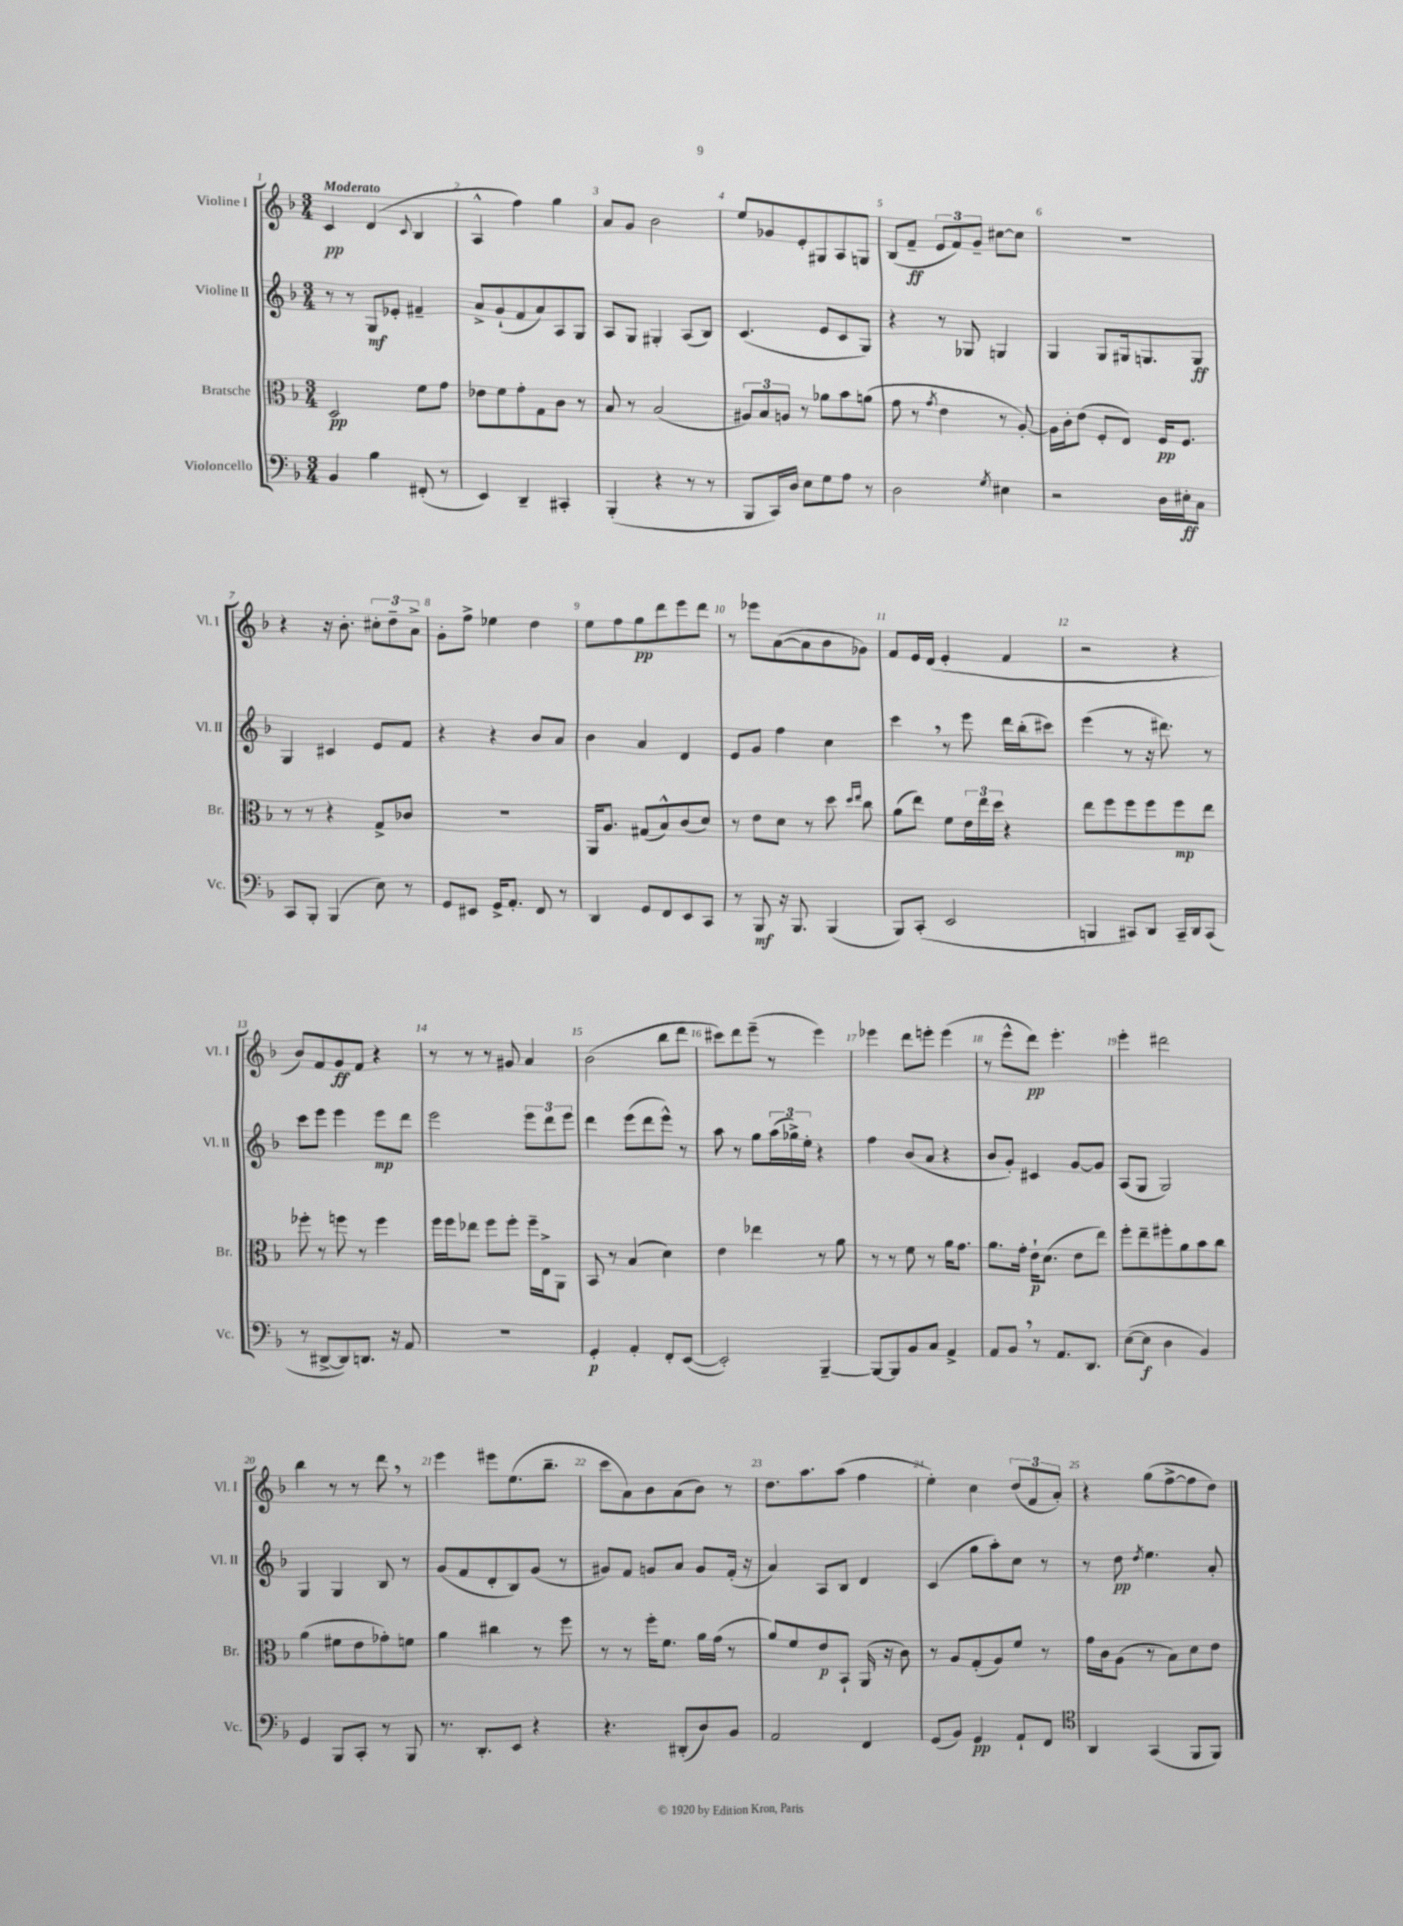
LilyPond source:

<<
\new StaffGroup <<
\new Staff = "s0" \with { instrumentName = "Violine I" shortInstrumentName = "Vl. I" } {
    \clef treble \key f \major \numericTimeSignature \time 3/4 \tempo "Moderato"
    c'4\pp d'4( \appoggiatura { c'8 } bes4 |
    a4-^ f''4) g''4 |
    a'8 g'8 bes'2 |
    e''8 ges'8 e'8-. gis8 a8 g8 |
    bes8( f'8--\ff \tuplet 3/2 { e'8 f'8) g'8-- } cis''8~ cis''8 |
    R2. |
    r4 r16 bes'8.-. \tuplet 3/2 { cis''8-. d''8-- a'8-> } |
    g'8-. f''8-> ees''4 d''4 |
    e''8 f''8 g''8\pp d'''8 e'''8 d'''8 |
    r8 ees'''8 a'8~( a'8 bes'8 ges'8) |
    f'8 e'16 d'16( e'4-. f'4 |
    r2 r4 |
    bes'8) f'8 g'8\ff f'8 r4 |
    r8 r8 r8 gis'8 a'4 |
    bes'2( bes''8 d'''8 |
    cis'''8) d'''8 e'''8--( r8 e'''4) |
    ees'''4 d'''8 e'''8-. e'''4( |
    r8 e'''8-^ d'''8\pp) e'''4.-. |
    e'''4-. dis'''2 |
    bes''4 r8 r8 d'''8 \breathe r8 |
    e'''4 eis'''8 e''8.( bes''8.-- |
    c'''8 a'8) bes'8 a'8( bes'8) r8 |
    d''8. a''8. a''8( f''4 |
    e''4-.) c''4 \tuplet 3/2 { d''8( f'8 a'8-.) } |
    r4 g''8( f''8~-> f''8 d''8) \bar "|." |
}
\new Staff = "s1" \with { instrumentName = "Violine II" shortInstrumentName = "Vl. II" } {
    \clef treble \key f \major \numericTimeSignature \time 3/4
    r8 r8 g8\mf ees'8-. fis'4-- |
    a'8-> g'8-!( f'8 a'8) a8 g8 |
    a8 g8 gis4-. a8( bes8) |
    c'4.( e'8 c'8 g8) |
    r4 r8 ges8 g4 |
    g4 g8 gis16 g8. g8\ff |
    g4 cis'4 e'8 f'8 |
    r4 r4 bes'8 a'8 |
    bes'4 a'4 d'4 |
    e'8 g'8 f''4 c''4 |
    c'''4 \breathe r8 e'''8 d'''16 bes''16-.( cis'''8) |
    e'''4( r8 r16 dis'''8.) r8 |
    c'''8 e'''8 e'''4 e'''8\mp d'''8 |
    e'''2 \tuplet 3/2 { e'''8 d'''8 e'''8 } |
    d'''4 e'''8( d'''8 e'''8-^) r8 |
    a''8 r8 g''8 \tuplet 3/2 { a''16( ges''16->) e''16-. } r4 |
    f''4 bes'8( a'8 r4 |
    bes'8 g'8-.) cis'4 g'8~ g'8 |
    a8( g8 g2) |
    g4 g4 bes8 r8 |
    g'8( f'8 d'8-. bes8) g'8( r8 |
    gis'8) f'8 g'8 a'8 g'8 f'16-.( r16 |
    a'4) a8 bes8 d'4 |
    c'4( g''8 a''8-.) c''8 r8 |
    r8 d''8\pp \acciaccatura { d''8 } e''4. a'8-. \bar "|." |
}
\new Staff = "s2" \with { instrumentName = "Bratsche" shortInstrumentName = "Br." } {
    \clef alto \key f \major \numericTimeSignature \time 3/4
    d2\pp f'8 g'8 |
    ees'8 f'8 g'8-. g8 c'8 r8 |
    bes8 r8 bes2( |
    \tuplet 3/2 { ais8) bes8 a8 } r8 aes'8 bes'8 a'8( |
    g'8 r8 \acciaccatura { g'8 } e'4 r8 a8~-.) |
    a16 c'16-. e'8( f8-. e8) f16\pp f8. |
    r8 r8 r4 g8-> ces'8 |
    R2. |
    a,16 a8. gis8( bes8-^) c'8( d'8) |
    r8 e'8 d'8 r8 d''8 \grace { d''16 e''16 } c''8 |
    a'8( e''8) f'8 \tuplet 3/2 { e'16 e''16 d''16 } r4 |
    e''8 f''8 f''8 f''8 f''8\mp e''8 |
    fes''8-. r8 f''8 r8 f''4 |
    f''16 f''16 ees''8 f''8 f''8-. f''16-- e16-> a,8 |
    bes,8 r8 bes4( d'4) |
    e'4 ees''4 r8 a'8 |
    r8 r8 f'8 r8 a'16 g'8. |
    a'8. g'16-. e'16-!\p d'8.( e'8 e''8) |
    f''8-. e''8-- fis''8-. a'8 bes'8 c''8 |
    a'4( fis'8 e'8 ges'8-.) f'8 |
    a'4 cis''4 r8 f''8 |
    r8 r8 f''16-. f'8. a'16 g'16( r8 |
    a'8) f'8 e'8\p bes,8-! a,16( r16 c'8) |
    r8 a8 g8-.( a8) f'8 r8 |
    g'16 c'16 a8( r8 bes8) d'8 e'8 \bar "|." |
}
\new Staff = "s3" \with { instrumentName = "Violoncello" shortInstrumentName = "Vc." } {
    \clef bass \key f \major \numericTimeSignature \time 3/4
    bes,4 bes4 fis,8-.( r8 |
    e,4) d,4-- cis,4-. |
    bes,,4-.( r4 r8 r8 |
    bes,,8 c,16) d16 e8 g8 a8 r8 |
    d2 \acciaccatura { g8 } eis4 |
    r2 d16 eis16-.\ff c8 |
    c,8 bes,,8-. bes,,4( e8) r8 |
    g,8 eis,8 g,16-> a,8.-. f,8 r8 |
    d,4 g,8 f,8 e,8 c,8 |
    r8 bes,,8\mf r16 bes,,8. bes,,4( |
    bes,,8) c,8-.( e,2 |
    b,,4 cis,8) d,8 cis,16-- d,16 cis,8( |
    r8 dis,8~-> dis,8) d,8. r16 a,8 |
    R2. |
    g,4-.\p a,4-. f,8-. e,8~( |
    e,2-.) bes,,4~-- |
    bes,,8~ bes,,8 bes,8 c8 a,4-> |
    a,8 bes,8 \breathe r8 a,8. d,8. |
    e8~( e8\f d4 bes,4) |
    g,4 bes,,8 c,8-. r8 bes,,8 |
    r8. d,8.-. e,8 r4 |
    r4. dis,8-.( d8) bes,8 |
    a,2 f,4 |
    g,8( bes,8) g,4\pp a,8-! f,8 |
    \clef tenor a,4 g,4( f,8 f,8) \bar "|." |
}
>>
>>
\layout { \context { \Score \override BarNumber.break-visibility = ##(#f #t #t) barNumberVisibility = #all-bar-numbers-visible } }
